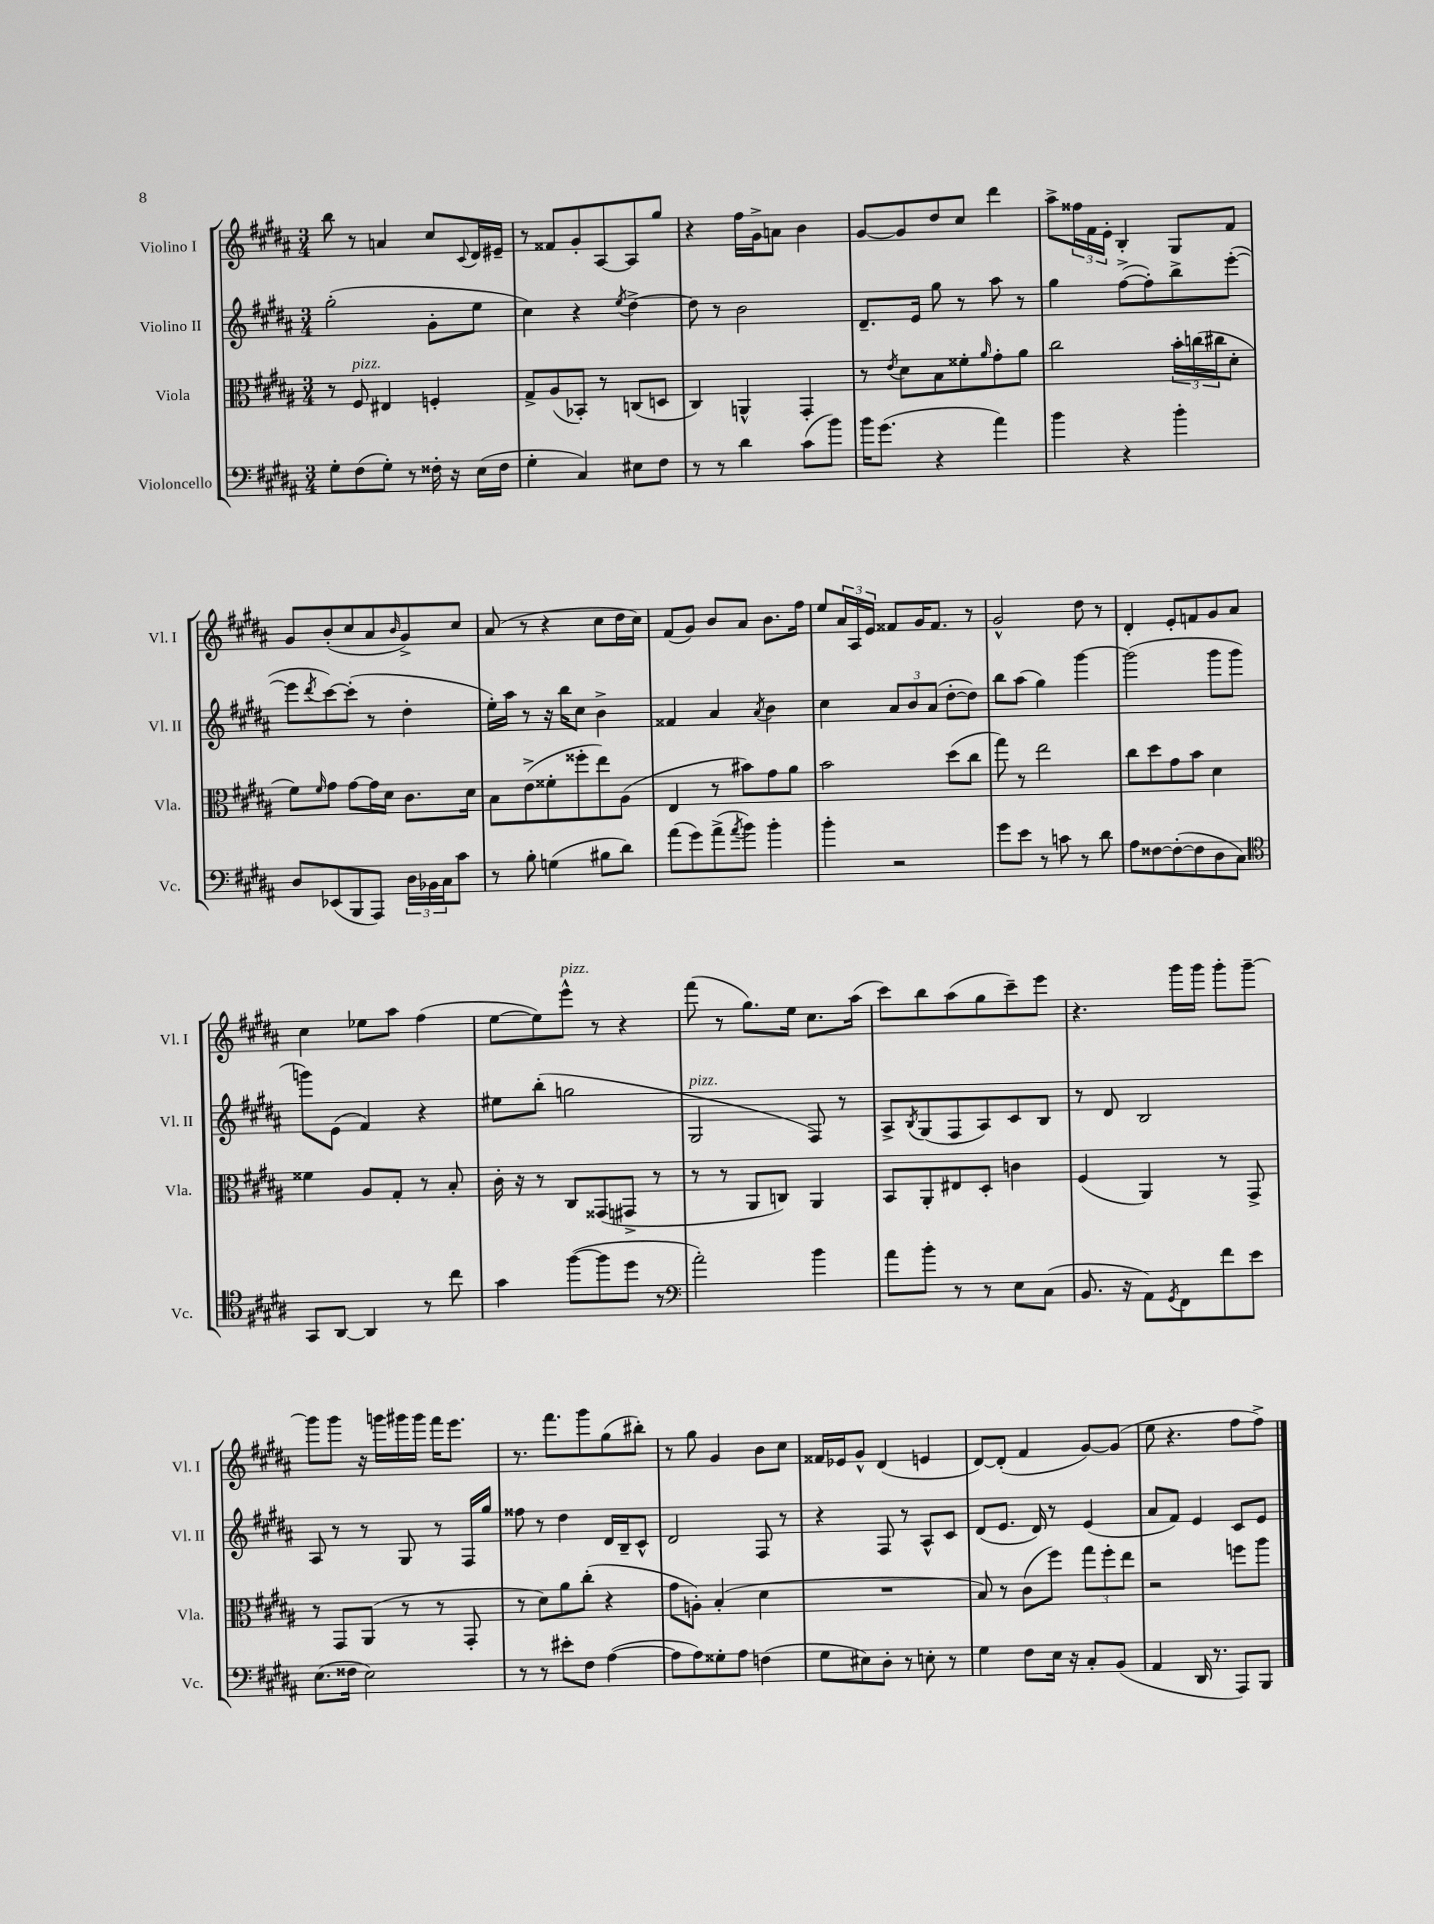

**kern	**kern	**kern	**kern
*part4	*part3	*part2	*part1
*staff4	*staff3	*staff2	*staff1
*I"Violoncello	*I"Viola	*I"Violino II	*I"Violino I
*I'Vc.	*I'Vla.	*I'Vl. II	*I'Vl. I
*clefF4	*clefC3	*clefG2	*clefG2
*k[f#c#g#d#a#]	*k[f#c#g#d#a#]	*k[f#c#g#d#a#]	*k[f#c#g#d#a#]
*M3/4	*M3/4	*M3/4	*M3/4
=1	=1	=1	=1
8G#'\L	8r	(2gg#'\	8bb\
!	!LO:TX:a:i:t=pizz.	!	!
(8F#\	8F#/	.	8r
8G#'\J)	4E#X/	.	4an/
8r	.	.	.
16F##X'\	4Fn'/	8g#'\L	8cc#/L
16r	.	.	.
.	.	.	8qqc#/
(16E\LL	.	8ee\J	16d#/L
16F##\JJ	.	.	16e#X~/JJ
=2	=2	=2	=2
4G#'\	8G#^/L	4cc#\)	8r
.	(8A#/	.	8f##X/L
4C#/)	8BB-X'/J)	4r	8g#'/
.	8r	.	[8A#/
.	.	8qee/	.
8E#X\L	(8Cn/L	[4dd#^\	8A#/]
8F#\J	8Dn/J	.	8gg#/J
=3	=3	=3	=3
8r	4C#/)	8dd#\]	4r
8r	.	8r	.
4d#\	4AAn^^/	2b\	16ff#\LL
.	.	.	16g#^\J
.	.	.	8an\J
(8c#\L	4GG#'/	.	4b\
8b\J)	.	.	.
=4	=4	=4	=4
16b\KL	8r	8.d#~/L	[8g#/L
(8.g#\J	.	.	.
.	8qe/	.	.
.	8d#\L	.	8g#/]
.	.	16e/Jk	.
4r	8B\	8gg#\	8dd#/
.	8f##X'\	8r	8cc#/J
.	16qqa#/	.	.
4a#\)	8g#'\	8aa#\	4ddd#\
.	8a#\J	8r	.
=5	=5	=5	=5
4b\	2cc#\	4gg#\	8aa#^\L
.	.	.	24ff##X\L
.	.	.	24f#\
.	.	.	24e'\JJ
4r	.	([8ff#^\L	4B'/
.	.	8ff#'\])	.
4b'\	24b'\LL	8bb^\	8G#/L
.	(24ccn\	.	.
.	24cc#X\J	.	.
.	8d#'\J	([8eee'\J	8f#/J
!!LO:LB:g=z
=6	=6	=6	=6
8D#/L	8f#\L)	8eee\L]	8g#/L
.	16qqf#/	8qddd#/	.
(8EE-X/	8g#\J	[8ccc#\)	(8b'/
8BBB/	[8g#\L	(8ccc#'\J]	8cc#/
8AAA#/J)	16g#\L]	8r	8a#/
.	16d#\JJ	.	.
.	.	.	16qqb/
24D#\LL	8.c#\L	4dd#'\	8g#^/)
24BB-X\	.	.	.
24C#\J	.	.	.
8c#\J	.	.	8cc#/J
.	16d#\Jk	.	.
=7	=7	=7	=7
8r	8B\L	16ee'\LL)	(8a#/
.	.	16aa#\JJ	.
8B'\	(8e^\	8r	8r
(4Gn\	8f##X'\	16r	4r
.	.	16bb\KL	.
.	8ff##X'\	8cc#\J	.
8B#X\L	8ee\)	4b^\	8cc#\L
8d#\J)	(8A#\J	.	16dd#\L
.	.	.	16cc#\JJ)
=8	=8	=8	=8
(8a#\L	4E/	4f##X/	(8f#/L
8g#\)	.	.	8g#/J)
(8a#^\	8r	4a#/	8b/L
8qa#/	.	.	.
8b\J)	8b#X\L)	.	8a#/J
.	.	8qa#/	.
4b'\	8g#\	4b\	8.b\L
.	8a#\J	.	.
.	.	.	16ff#\Jk
=9	=9	=9	=9
4b'\	2b\	4cc#\	8ee/L
.	.	.	24a#/L
.	.	.	24A#/
.	.	.	24e/JJ
2r	.	12a#/L	8f##X/L
.	.	12b/	.
.	.	.	16g#/K
.	.	(12a#/J	.
.	.	.	8.f##/J
.	(8dd#\L	[8dd#'\L	.
.	8cc#\J	8dd#\J])	8r
=10	=10	=10	=10
8g#\L	8gg#\)	8bb\L	2g#^^/
8e\J	8r	(8aa#\J	.
8r	2ee\	4gg#\)	.
8cn\	.	.	.
8r	.	[4ggg#\	8dd#\
8d#\	.	.	8r
=11	=11	=11	=11
8A#\L	8cc#\L	(2ggg#\]	4d#'/
[8F##X\	8dd#\	.	.
(8F##'\_	8g#\	.	8e'/L
8F##\]	8b\J	.	8fn/
8D#\	4d#\	8ggg#\L	8g#/
8C#\J)	.	8ggg#\J	8a#/J
!!LO:LB:g=z
=12	=12	=12	=12
*clefC4	*	*	*
8GG#/L	4f##X\	8gggn\L)	4cc#\
[8AA#/J	.	(8e\J	.
4AA#/]	8A#/L	4f#/)	8ee-X\L
.	8G#'/J	.	8aa#\J
8r	8r	4r	(4ff#\
8cc#\	8B'/	.	.
=13	=13	=13	=13
4g#\	16c#'\	8ee#X\L	[8ee\L
.	16r	.	.
.	8r	(8bb'\J	8ee\])
!	!	!	!LO:TX:a:i:t=pizz.
([8ff#\L	8C#/L	2ggn\	8eee^^\J
8ff#\]	(8GG##X/	.	8r
8dd#\J	8GG#X^/J	.	4r
8r	8r	.	.
=14	=14	=14	=14
*clefF4	*	*	*
!	!	!LO:TX:a:i:t=pizz.	!
2a#'\)	8r	2G#/	(8fff#\
.	8r	.	8r
.	8AA#/L	.	8.gg#\L)
.	8Cn/J)	.	.
.	.	.	16ee\Jk
4b\	4AA#/	8F#/)	8.cc#\L
.	.	8r	.
.	.	.	(16aa#\Jk
=15	=15	=15	=15
8a#\L	8BB/L	8A#^/L	8ccc#\L)
.	.	8qB/	.
8b'\J	8AA#'/	(8G#/	8bb\
8r	8E#X/	8F#/	(8aa#\
8r	8D#'/J	8A#/)	8gg#\
8E\L	4cn\	8c#/	8ccc#~\)
(8C#\J	.	8B/J	8eee\J
=16	=16	=16	=16
8.BB/	(4F#/	8r	4.r
.	.	8d#/	.
16r	.	.	.
8AA#\L)	4AA#/)	2B/	.
8qGG#/	.	.	.
8FF#\	.	.	16ggg#\LL
.	.	.	16ggg#\JJ
8f#\	8r	.	8ggg#'\L
8e\J	8GG#^/	.	[8ggg#~\J
!!LO:LB:g=z
=17	=17	=17	=17
(8.E\L	8r	8A#/	8ggg#\L]
.	8GG#/L	8r	8ggg#\J
16F##X\Jk	.	.	.
2E\)	(8AA#/J	8r	16r
.	.	.	16gggn\LL
.	8r	8G#/	16ggg#X\
.	.	.	16ggg#\JJ
.	8r	8r	16fff#\KL
.	.	.	8.eee\J
.	8GG#'/	16F#/LL	.
.	.	16gg#/JJ	.
=18	=18	=18	=18
8r	8r	8ff##X\	8.r
8r	8d#\L)	8r	.
.	.	.	8.fff#\L
8e#X'\L	8a#\	4dd#\	.
8F#\J	(8cc#'\J	.	8ggg#\
([4A#\	4r	16d#/LL	(8gg#\
.	.	16B~/J	.
.	.	8c#^^/J	8bb#X'\J)
=19	=19	=19	=19
8A#\L]	8g#\L	2d#/	8r
8A#\)	8An'\J)	.	8gg#\
8G##X'\	(4B'/	.	4g#/
8A#\J	.	.	.
(4Fn\	4d#\	8F#/	8b\L
.	.	8r	8cc#\J
=20	=20	=20	=20
8G#\L	2.r	4r	16f##X/LL
.	.	.	16e-X/J
8E#X\)	.	.	8g#^^/J
8D#'\J	.	8F#/	(4d#/
8r	.	8r	.
8En'\	.	8A#^^/L	4en/
8r	.	8c#/J	.
=21	=21	=21	=21
4G#\	8B/)	(8d#/L	[8d#/L)
.	8r	8.e/J	(8d#'/J]
8F#\L	(8c#\L	.	4f#/
.	.	16d#/)	.
16E\Jk	8ff#\J)	8r	.
16r	.	.	.
8C#'/L	12gg#\L	(4e/	[8g#/L)
.	12ff#'\	.	.
(8BB/J	.	.	(8g#/J]
.	12ee\J	.	.
=22	=22	=22	=22
4AA#/	2r	8a#/L	8ee\
.	.	8f#/J)	4.r
16DD#/	.	4e/	.
8.r	.	.	.
8AAA#/L)	8ffn\L	8c#/L	8ff#\L
8BBB/J	8aa#\J	8e/J	8ff#^\J)
==	==	==	==
*-	*-	*-	*-
